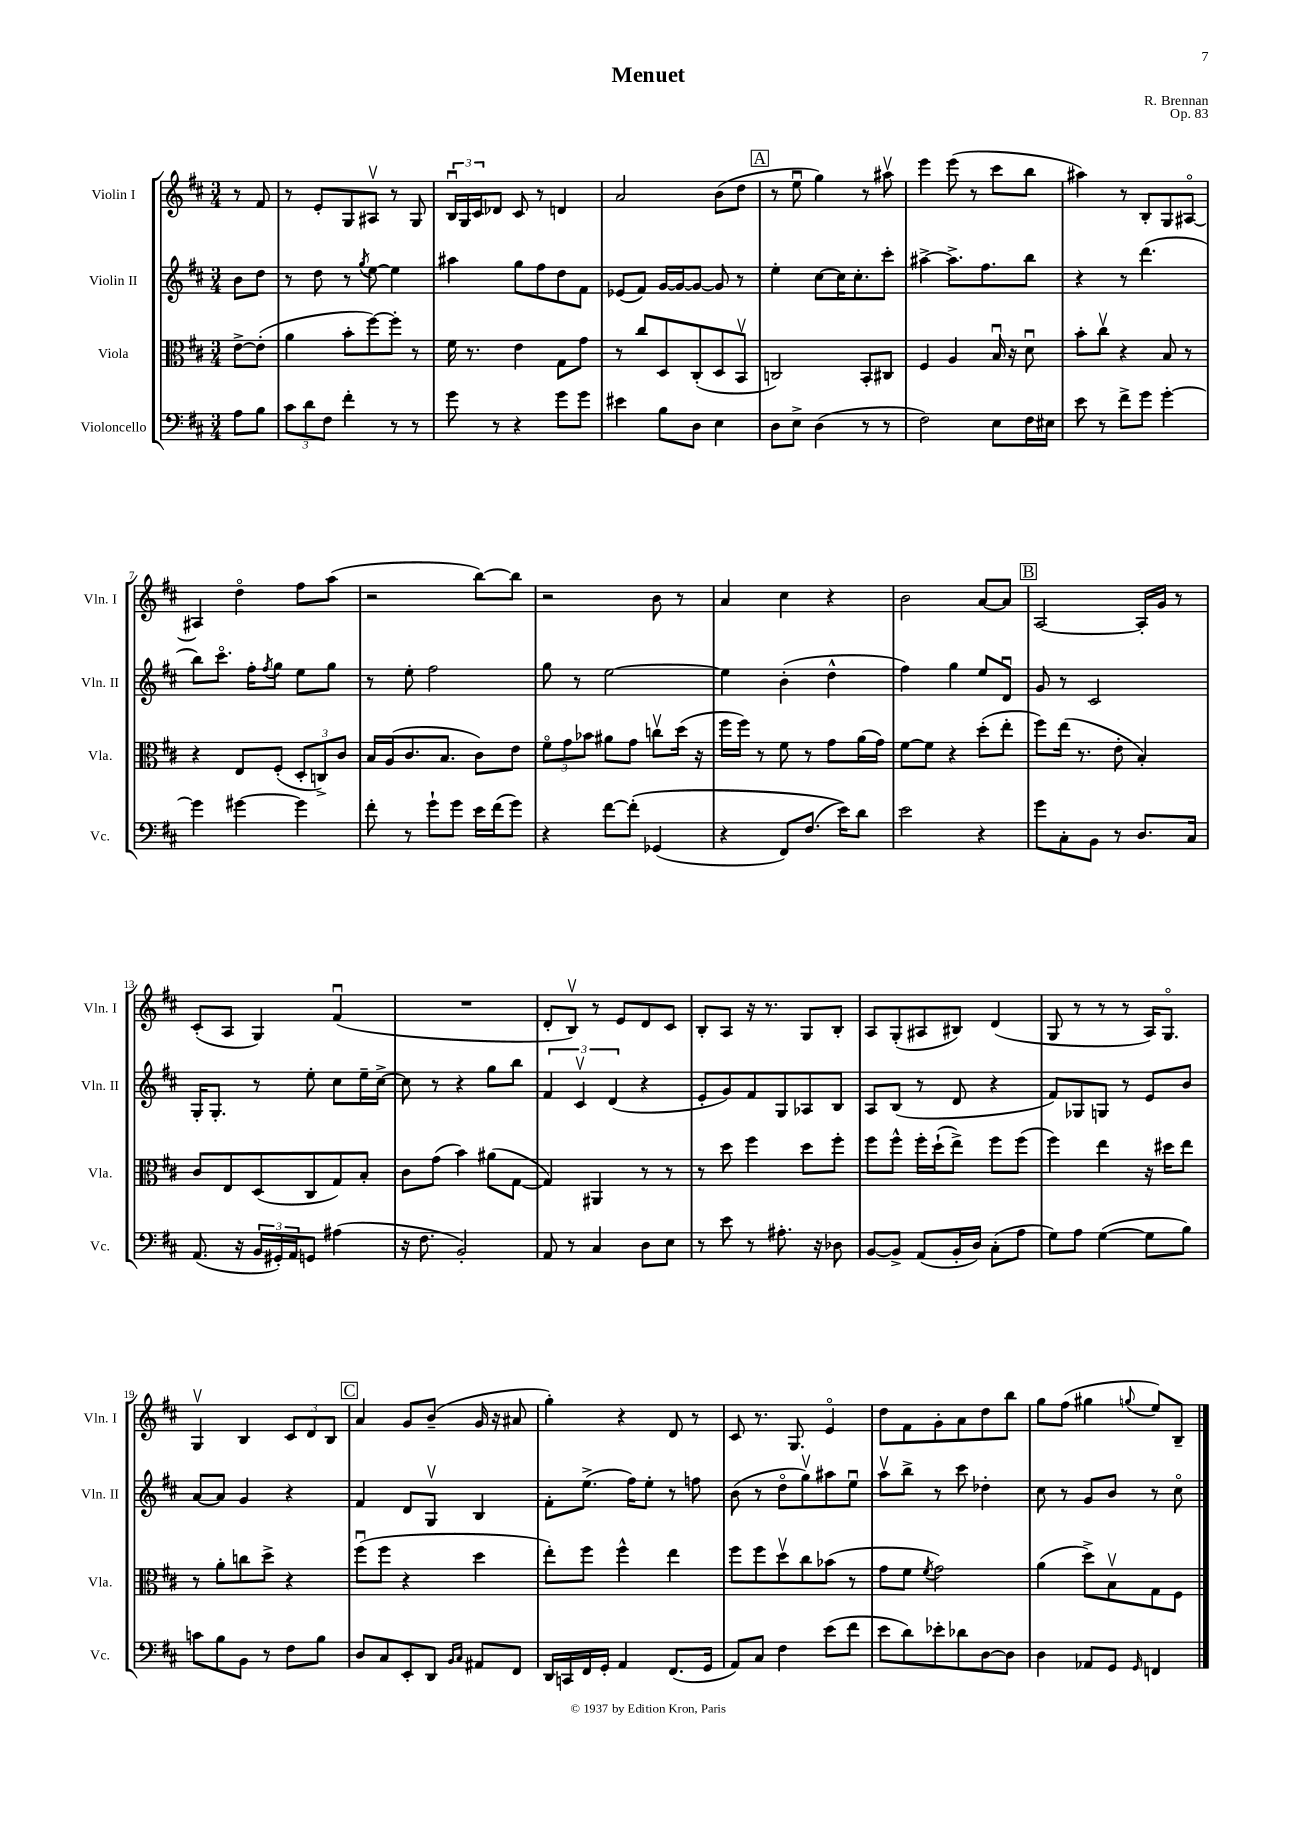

**kern	**kern	**kern	**kern
*staff4	*staff3	*staff2	*staff1
*clefF4	*clefC3	*clefG2	*clefG2
*k[f#c#]	*k[f#c#]	*k[f#c#]	*k[f#c#]
*M3/4	*M3/4	*M3/4	*M3/4
8A	[8e^	8b	8r
8B	(8e']	8dd	8f#
=	=	=	=
12c#	4a	8r	8r
12d	.	.	.
.	.	8dd	8e'
12F#	.	.	.
4f#'	8b'	8r	8G
.	.	8qgg	.
.	[8ff#)	[8ee	8A#v
8r	8ff#']	4ee]	8r
8r	8r	.	8G
=	=	=	=
8g	16f#	4aa#	24Bu
.	.	.	24G
.	8.r	.	.
.	.	.	24c#
8r	.	.	8d-
4r	4e	8gg	8c#
.	.	8ff#	8r
8g	8G	8dd	4d
8g	8g	8f#	.
=	=	=	=
4e#	8r	(8e-	2a
.	8cc#	8f#)	.
8B	8D	[16g	.
.	.	16g_	.
8D	(8C#'	8g_	.
4E	8D	8g]	(8b
.	8BBv	8r	8dd
=	=	=	=
8D	2C)	4ee'	8r
8E^	.	.	8eeu
(4D	.	[8cc#	4gg)
.	.	16cc#]	.
.	.	8.cc#'	.
8r	8BB'	.	8r
8r	8C#	8ccc#'	8aa#v
=	=	=	=
2F#)	4F#	[4aa#^	4eee
.	4A	8.aa#^]	(8eee
.	.	.	8r
.	.	8.ff#	.
8E	16Bu	.	8ccc#
.	16r	.	.
16F#	8du	8bb	8bb
16E#	.	.	.
=	=	=	=
8e	8b'	4r	4aa#)
8r	8cc#v	.	.
8f#^	4r	8r	8r
8g	.	(4.ddd	8B'
[4g'	8B	.	8G
.	8r	.	[8A#o
=	=	=	=
4g]	4r	8bb)	4A#]
.	.	8.ccc#o	.
[4g#	8E	.	4ddo
.	.	16ff#'	.
.	.	8qff#	.
.	(8F#'	8gg	.
4g#]	12D'	8ee	8ff#
.	12C^)	.	.
.	.	8gg	(8aa
.	12c#	.	.
=	=	=	=
8f#'	16B	8r	2r
.	(16A	.	.
8r	8.c#	8ee'	.
8g`	.	2ff#	.
.	8.B	.	.
8g	.	.	.
16e	8c#)	.	[8bb)
(16f#	.	.	.
8g)	8e	.	8bb]
=	=	=	=
4r	12f#o	8gg	2r
.	12g	.	.
.	.	8r	.
.	12b-	.	.
[8f#	8a#	[2ee	.
&(8f#']	8g	.	.
(4GG-	8ccv	.	8b
.	(16dd	.	8r
.	16r	.	.
=	=	=	=
4r	16ff#	4ee]	4a
.	16ff#)	.	.
.	8r	.	.
8FF#)	8f#	(4b'	4cc#
(8.F#	8r	.	.
.	8g	4dd^^	4r
16e)&)	.	.	.
8d	(16a	.	.
.	16g)	.	.
=	=	=	=
2e	[8f#	4ff#)	2b
.	8f#]	.	.
.	4r	4gg	.
4r	(8dd'	8ee	[8a
.	8ee'	8du	8a]
=	=	=	=
8g	8ff#)	8g	[2A
8C#'	(16ee	8r	.
.	8.r	.	.
8BB	.	2c#	.
8r	8e'	.	.
8.D	4B')	.	16A']
.	.	.	16g
.	.	.	8r
16C#	.	.	.
=	=	=	=
(8.AA	8c#	16G'	(8c#'
.	.	8.G'	.
.	8E	.	8A
16r	.	.	.
24BB	(8D	8r	4G)
24GG#')	.	.	.
24AA	.	.	.
8GG	8C#	8ee'	.
(4A#	8G)	8cc#	(4f#u
.	8B'	16ee~	.
.	.	[16cc#^	.
=	=	=	=
16r	8c#	8cc#]	2.r
8.F#	.	.	.
.	(8g	8r	.
2BB')	4b)	4r	.
.	(8a#	8gg	.
.	[8G	8bb	.
=	=	=	=
8AA	4G])	6f#	8d'
8r	.	.	8Bv)
.	.	6c#v	.
4C#	4AA#	.	8r
.	.	(6d	.
.	.	.	8e
8D	8r	4r	8d
8E	8r	.	8c#
=	=	=	=
8r	8r	8e'	8B'
8e	8dd	8g)	8A
8r	4ff#	8f#	16r
.	.	.	8.r
8.A#'	.	8G	.
.	8dd	8A-	8G
16r	.	.	.
8D-	8ff#'	8B	8B'
=	=	=	=
[8BB	8ff#	8A	8A
8BB^]	8ff#^^	(8B	(8G'
(8AA	16ff#'	8r	8A#
.	(16dd`	.	.
16BB'	8ee^)	8d	8B#)
16D)	.	.	.
(8C#'	8ff#	4r	(4d
8A	(8ff#	.	.
=	=	=	=
8G)	4ff#)	8f#)	8G
8A	.	8G-	8r
([4G	4ee	8G	8r
.	.	8r	8r
8G]	16r	8e	16A)
.	16dd#	.	8.Go
8B)	8ee	8b	.
=	=	=	=
8c	8r	[8a	4Gv
8B	8a'	8a]	.
8BB	8cc	4g	4B
8r	8dd^	.	.
8F#	4r	4r	12c#
.	.	.	12d
8B	.	.	.
.	.	.	12B
=	=	=	=
8D	(8ff#u	4f#	4a
8C#	8ff#	.	.
8EE'	4r	8d	8g
8DD	.	8Gv	(8b~
16qqBB	.	.	.
16qqC#	.	.	.
8AA#	4dd	4B	16g
.	.	.	16r
8FF#	.	.	8a#
=	=	=	=
16DD	8ee')	8f#'	4gg')
16CC	.	.	.
16FF#	8ff#	(8.ee^	.
16GG'	.	.	.
4AA	4ff#^^	.	4r
.	.	16ff#)	.
.	.	8ee'	.
(8.FF#	4ee	8r	8d
.	.	8ff	8r
16GG	.	.	.
=	=	=	=
8AA)	8ff#	(8b	8c#
8C#	8ff#	8r	8.r
4F#	8ddv	8ddo	.
.	.	.	8.G
.	8cc#	8ggv)	.
(8e	(8b-	8aa#	4eo
8f#	8r	8eeu	.
=	=	=	=
8e	8g	8aav	8dd
8d)	8f#	8bb^	8f#
.	8qf#	.	.
8e-'	2g)	8r	8g'
8d-	.	8ccc#	8a
[8D	.	4dd-'	8dd
8D]	.	.	8bb
=	=	=	=
4D	(4a	8cc#	8gg
.	.	8r	(8ff#
8AA-	8dd^)	8g	4gg#
8GG	8Bv	8b	.
16qqGG	.	.	8qqgg
4FF	8G	8r	8ee)
.	8F#	8cc#o	8B~
==	==	==	==
*-	*-	*-	*-
